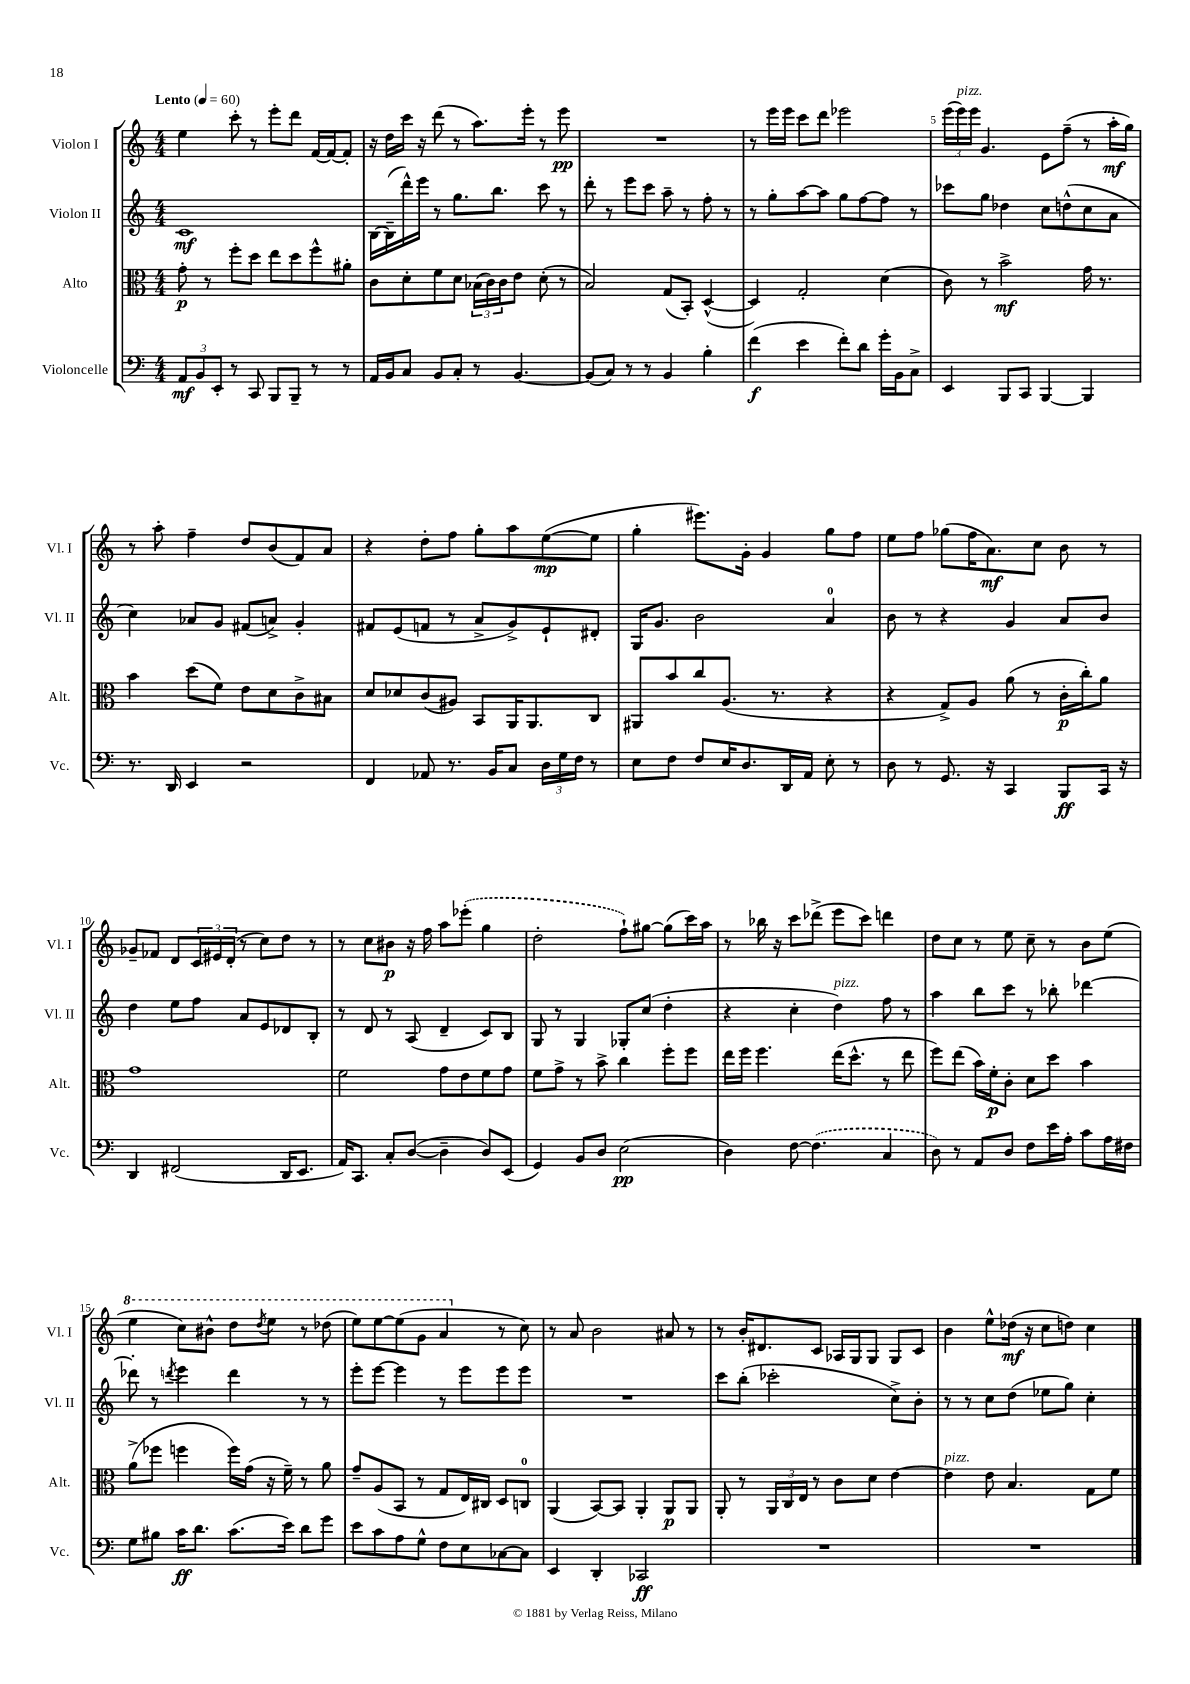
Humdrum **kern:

**kern	**dynam	**kern	**dynam	**kern	**dynam	**kern	**dynam
*part4	*part4	*part3	*part3	*part2	*part2	*part1	*part1
*staff4	*staff4	*staff3	*staff3	*staff2	*staff2	*staff1	*staff1
*I"Violoncelle	*	*I"Alto	*	*I"Violon II	*	*I"Violon I	*
*I'Vc.	*	*I'Alt.	*	*I'Vl. II	*	*I'Vl. I	*
*clefF4	*	*clefC3	*	*clefG2	*	*clefG2	*
*k[]	*	*k[]	*	*k[]	*	*k[]	*
*M4/4	*	*M4/4	*	*M4/4	*	*M4/4	*
*MM60	*	*MM60	*	*MM60	*	*MM60	*
=1	=1	=1	=1	=1	=1	=1	=1
!	!	!	!	!	!	!LO:TX:a:B:t=Lento	!
12AA/L	mf	8g'\	p	1c	mf	4ee\	.
12BB/	.	.	.	.	.	.	.
.	.	8r	.	.	.	.	.
12EE'/J	.	.	.	.	.	.	.
8r	.	8ff'\L	.	.	.	8ccc'\	.
8CC/	.	8dd\J	.	.	.	8r	.
8BBB/L	.	8ee\L	.	.	.	8eee'\L	.
8BBB~/J	.	8dd\	.	.	.	8ddd\J	.
8r	.	8ff^^\	.	.	.	[16f/LL	.
.	.	.	.	.	.	16f/J_	.
8r	.	8a#X'\J	.	.	.	8f'/J]	.
=2	=2	=2	=2	=2	=2	=2	=2
16AA/LL	.	8c\L	.	[16B\LL	.	16r	.
16BB/J	.	.	.	(16B~\]	.	16dd\LL	.
8C/J	.	8d'\	.	16ddd^^\)	.	16ccc\JJ	.
.	.	.	.	16eee\JJ	.	16r	.
8BB/L	.	8f\	.	8r	.	(8ddd\	.
8C'/J	.	8d\J	.	8.gg\L	.	8r	.
8r	.	(24B-X\LL	.	.	.	8.aa\L)	.
.	.	24c\)	.	.	.	.	.
.	.	.	.	8.bb\J	.	.	.
.	.	24c\J	.	.	.	.	.
[4.BB/	.	8e\J	.	.	.	.	.
.	.	.	.	.	.	16eee'\Jk	.
.	.	(8d'\	.	8ccc\	.	8r	.
.	.	8r	.	8r	.	8eee\	pp
=3	=3	=3	=3	=3	=3	=3	=3
(8BB/L]	.	2B/)	.	8ddd'\	.	1r	.
8C/J)	.	.	.	8r	.	.	.
8r	.	.	.	8eee\L	.	.	.
8r	.	.	.	8ccc\J	.	.	.
4BB/	.	(8G/L	.	8aa~\	.	.	.
.	.	8BB'/J)	.	8r	.	.	.
4B'\	.	([4D^^/	.	8ff'\	.	.	.
.	.	.	.	8r	.	.	.
=4	=4	=4	=4	=4	=4	=4	=4
(4f\	f	4D/])	.	8r	.	8r	.
.	.	.	.	8gg'\L	.	16eee\LL	.
.	.	.	.	.	.	16eee\JJ	.
4e\	.	2G'/	.	[8aa\	.	8ccc\L	.
.	.	.	.	8aa\J]	.	8ddd\J	.
8f'\L)	.	.	.	8gg\L	.	2eee-X\	.
8d\J	.	.	.	[8ff\	.	.	.
16g'\LL	.	(4d\	.	8ff\J]	.	.	.
16BB\J	.	.	.	.	.	.	.
8C^\J	.	.	.	8r	.	.	.
=5	=5	=5	=5	=5	=5	=5	=5
4EE/	.	8c\)	.	8ccc-X\L	.	(24eee\LL	.
!	!	!	!	!	!	!LO:TX:a:i:t=pizz.	!
.	.	.	.	.	.	24eee\)	.
.	.	.	.	.	.	24eee\JJ	.
.	.	8r	.	8gg\J	.	4.g/	.
8BBB/L	.	2b^\	mf	4dd-X\	.	.	.
8CC/J	.	.	.	.	.	.	.
[4BBB/	.	.	.	8cc\L	.	8e\L	.
.	.	.	.	(8ddn^^\	.	(8ff~\J	.
4BBB/]	.	16g\	.	8cc\	.	8r	.
.	.	8.r	.	.	.	.	.
.	.	.	.	8a\J	.	16aa'\LL	mf
.	.	.	.	.	.	16gg\JJ)	.
!!LO:LB:g=z
=6	=6	=6	=6	=6	=6	=6	=6
8.r	.	4b\	.	4cc\)	.	8r	.
.	.	.	.	.	.	8aa'\	.
16DD/	.	.	.	.	.	.	.
4EE/	.	(8dd\L	.	8a-X/L	.	4ff~\	.
.	.	8f\J)	.	8g/J	.	.	.
2r	.	8e\L	.	(8f#X/L	.	8dd/L	.
.	.	8d\	.	8an^/J)	.	(8b/	.
.	.	8c^\	.	4g'/	.	8f/)	.
.	.	8B#X\J	.	.	.	8a/J	.
=7	=7	=7	=7	=7	=7	=7	=7
4FF/	.	8d/L	.	8f#X/L	.	4r	.
.	.	8d-X/	.	(8e/	.	.	.
8AA-X/	.	(8c/	.	8fn/J	.	8dd'\L	.
8.r	.	8A#X/J)	.	8r	.	8ff\J	.
.	.	8BB/L	.	8a^/L	.	8gg'\L	.
16BB/KL	.	.	.	.	.	.	.
8C/J	.	16AA/K	.	8g^/)	.	8aa\	.
.	.	8.AA/	.	.	.	.	.
24D\LL	.	.	.	8e`/	.	([8ee\	mp
24G\	.	.	.	.	.	.	.
24F\JJ	.	.	.	.	.	.	.
8r	.	8C/J	.	8d#X'/J	.	8ee\J]	.
=8	=8	=8	=8	=8	=8	=8	=8
8E\L	.	8AA#X/L	.	16G/KL	.	4gg'\	.
.	.	.	.	8.g/J	.	.	.
8F\J	.	8b/	.	.	.	.	.
8F/L	.	8cc/	.	2b\	.	8.eee#X\L)	.
16E/K	.	(8.A/J	.	.	.	.	.
8.D/	.	.	.	.	.	16g'\Jk	.
.	.	.	.	.	.	4g/	.
.	.	8.r	.	.	.	.	.
16DD/L	.	.	.	.	.	.	.
16AA/JJ	.	.	.	.	.	.	.
8E'\	.	4r	.	4a/	.	8gg\L	.
8r	.	.	.	.	.	8ff\J	.
=9	=9	=9	=9	=9	=9	=9	=9
8D\	.	4r	.	8b\	.	8ee\L	.
8r	.	.	.	8r	.	8ff\J	.
8.GG/	.	8G^/L)	.	4r	.	(8gg-X\L	.
.	.	8A/J	.	.	.	16ff\K	.
16r	.	.	.	.	.	8.a\)	mf
4CC/	.	(8a\	.	4g/	.	.	.
.	.	8r	.	.	.	8cc\J	.
8BBB/L	ff	16c'\LL	p	8a/L	.	8b\	.
.	.	16cc'\J)	.	.	.	.	.
16CC/Jk	.	8a\J	.	8b/J	.	8r	.
16r	.	.	.	.	.	.	.
!!LO:LB:g=z
=10	=10	=10	=10	=10	=10	=10	=10
4DD/	.	1g	.	4dd\	.	8g-X~/L	.
.	.	.	.	.	.	8f-X/J	.
(2FF#X/	.	.	.	8ee\L	.	8d/L	.
.	.	.	.	8ff\J	.	24c/L	.
.	.	.	.	.	.	24e#X/	.
.	.	.	.	.	.	(24d'/JJ	.
.	.	.	.	8a/L	.	8r	.
.	.	.	.	8e/	.	8cc\L)	.
16DD/KL	.	.	.	8d-X/	.	8dd\J	.
8.EE/J	.	.	.	.	.	.	.
.	.	.	.	8B'/J	.	8r	.
=11	=11	=11	=11	=11	=11	=11	=11
16AA/KL)	.	2f\	.	8r	.	8r	.
8.CC/J	.	.	.	.	.	.	.
.	.	.	.	8d/	.	8cc\L	.
8C'/L	.	.	.	8r	.	8b#X\J	p
([8D/J	.	.	.	(8A/	.	16r	.
.	.	.	.	.	.	16ff\	.
4D~\]	.	8g\L	.	4d~/	.	8aa\L	.
.	.	8e\	.	.	.	(8eee-X'\J	.
8D/L)	.	8f\	.	8c/L)	.	4gg\	.
(8EE/J	.	8g\J	.	8B/J	.	.	.
=12	=12	=12	=12	=12	=12	=12	=12
4GG/)	.	8f\L	.	8G/	.	2dd'\	.
.	.	8g^\J	.	8r	.	.	.
8BB/L	.	8r	.	4G/	.	.	.
8D/J	.	8b^\	.	.	.	.	.
(2E\	pp	4cc\	.	8G-X'/L	.	8ff`\L)	.
.	.	.	.	(8cc/J	.	[8gg#X\J	.
.	.	8ff'\L	.	4dd'\	.	(8gg#\L]	.
.	.	8ff\J	.	.	.	16ccc\L)	.
.	.	.	.	.	.	16aa\JJ	.
=13	=13	=13	=13	=13	=13	=13	=13
4D\)	.	16ee\LL	.	4r	.	8r	.
.	.	16ff\JJ	.	.	.	.	.
.	.	4.ff\	.	.	.	16bb-X\	.
.	.	.	.	.	.	16r	.
[8F\	.	.	.	4cc'\	.	8ccc\L	.
(4.F\]	.	.	.	.	.	(8ddd-X^\J	.
!	!	!	!	!LO:TX:a:i:t=pizz.	!	!	!
.	.	(16ee\KL	.	4dd\)	.	8eee\L	.
.	.	8.dd^^\J	.	.	.	.	.
.	.	.	.	.	.	8ccc\J)	.
4C/	.	8r	.	8ff\	.	4dddn\	.
.	.	8ee\	.	8r	.	.	.
=14	=14	=14	=14	=14	=14	=14	=14
8D\)	.	8ff\L)	.	4aa\	.	8dd\L	.
8r	.	(8ee\J	.	.	.	8cc\J	.
8AA/L	.	16b\LL)	.	8bb\L	.	8r	.
.	.	16f'\J	p	.	.	.	.
8D/J	.	8c'\J	.	8ccc\J	.	8ee\	.
8F\L	.	8d\L	.	8r	.	8cc~\	.
16e\L	.	8dd\J	.	8bb-X'\	.	8r	.
16A'\JJ	.	.	.	.	.	.	.
8c\L	.	4b\	.	[4ddd-X\	.	8b\L	.
16A\L	.	.	.	.	.	(8ee\J	.
16F#X\JJ	.	.	.	.	.	.	.
!!LO:LB:g=z
=15	=15	=15	=15	=15	=15	=15	=15
*	*	*	*	*	*	*8va	*
8G\L	.	(8a^\L	.	8ddd-X'\]	.	4eee\	.
8B#X\J	.	8ff-X\J	.	8r	.	.	.
.	.	.	.	8qdddn/	.	.	.
16c\KL	ff	4ffn\	.	4eee\	.	8ccc\L)	.
8.d\J	.	.	.	.	.	.	.
.	.	.	.	.	.	8bb#X^^\J	.
(8.c\L	.	16ff\LL)	.	4ddd\	.	8ddd\L	.
.	.	(16g\JJ	.	.	.	.	.
.	.	.	.	.	.	8qddd/	.
.	.	16r	.	.	.	8eee\J	.
16e\Jk)	.	16f~\)	.	.	.	.	.
8d\L	.	8r	.	8r	.	8r	.
8g\J	.	8a\	.	8r	.	(8ddd-X\	.
=16	=16	=16	=16	=16	=16	=16	=16
8e\L	.	8g~/L	.	8eee'\L	.	8eee\L)	.
8c\	.	(8A/	.	[8eee\J	.	[8eee\	.
8A\	.	8BB/J	.	4eee\]	.	(8eee\]	.
8G^^\J	.	8r	.	.	.	8gg\J	.
8F\L	.	8G/L	.	8r	.	4aa/	.
8E\	.	16E/L)	.	8eee\L	.	.	.
.	.	16C#X/JJ	.	.	.	.	.
*	*	*	*	*	*	*X8va	*
[8C-X\	.	8D/L	.	8eee\	.	8r	.
8C-\J]	.	8Cn/J	.	8eee\J	.	8cc\)	.
=17	=17	=17	=17	=17	=17	=17	=17
4EE/	.	(4AA/	.	1r	.	8r	.
.	.	.	.	.	.	8a/	.
4DD'/	.	[8BB/L)	.	.	.	2b\	.
.	.	8BB/J]	.	.	.	.	.
2CC-X/	ff	4AA'/	.	.	.	.	.
.	.	8AA/L	p	.	.	8a#X/	.
.	.	8AA/J	.	.	.	8r	.
=18	=18	=18	=18	=18	=18	=18	=18
1r	.	8AA'/	.	8ccc\L	.	8r	.
.	.	8r	.	(8bb'\J	.	16b'/KL	.
.	.	.	.	.	.	8.d#X/	.
.	.	24AA/LL	.	2ccc-X'\	.	.	.
.	.	24C/	.	.	.	.	.
.	.	24E/JJ	.	.	.	.	.
.	.	8r	.	.	.	8c/J	.
.	.	8c\L	.	.	.	16A-X/LL	.
.	.	.	.	.	.	16G/J	.
.	.	8d\J	.	.	.	8G/J	.
.	.	[4e\	.	8cc^\L)	.	8G/L	.
.	.	.	.	8b'\J	.	8c/J	.
=19	=19	=19	=19	=19	=19	=19	=19
!	!	!LO:TX:a:i:t=pizz.	!	!	!	!	!
1r	.	4e\]	.	8r	.	4b\	.
.	.	.	.	8r	.	.	.
.	.	8e\	.	8cc\L	.	8ee^^\L	.
.	.	4.B/	.	(8dd\J	.	(16dd-X\Jk	mf
.	.	.	.	.	.	16r	.
.	.	.	.	8ee-X\L	.	8cc\L	.
.	.	.	.	8gg\J)	.	8ddn\J)	.
.	.	8G\L	.	4cc'\	.	4cc\	.
.	.	8f\J	.	.	.	.	.
==	==	==	==	==	==	==	==
*-	*-	*-	*-	*-	*-	*-	*-
